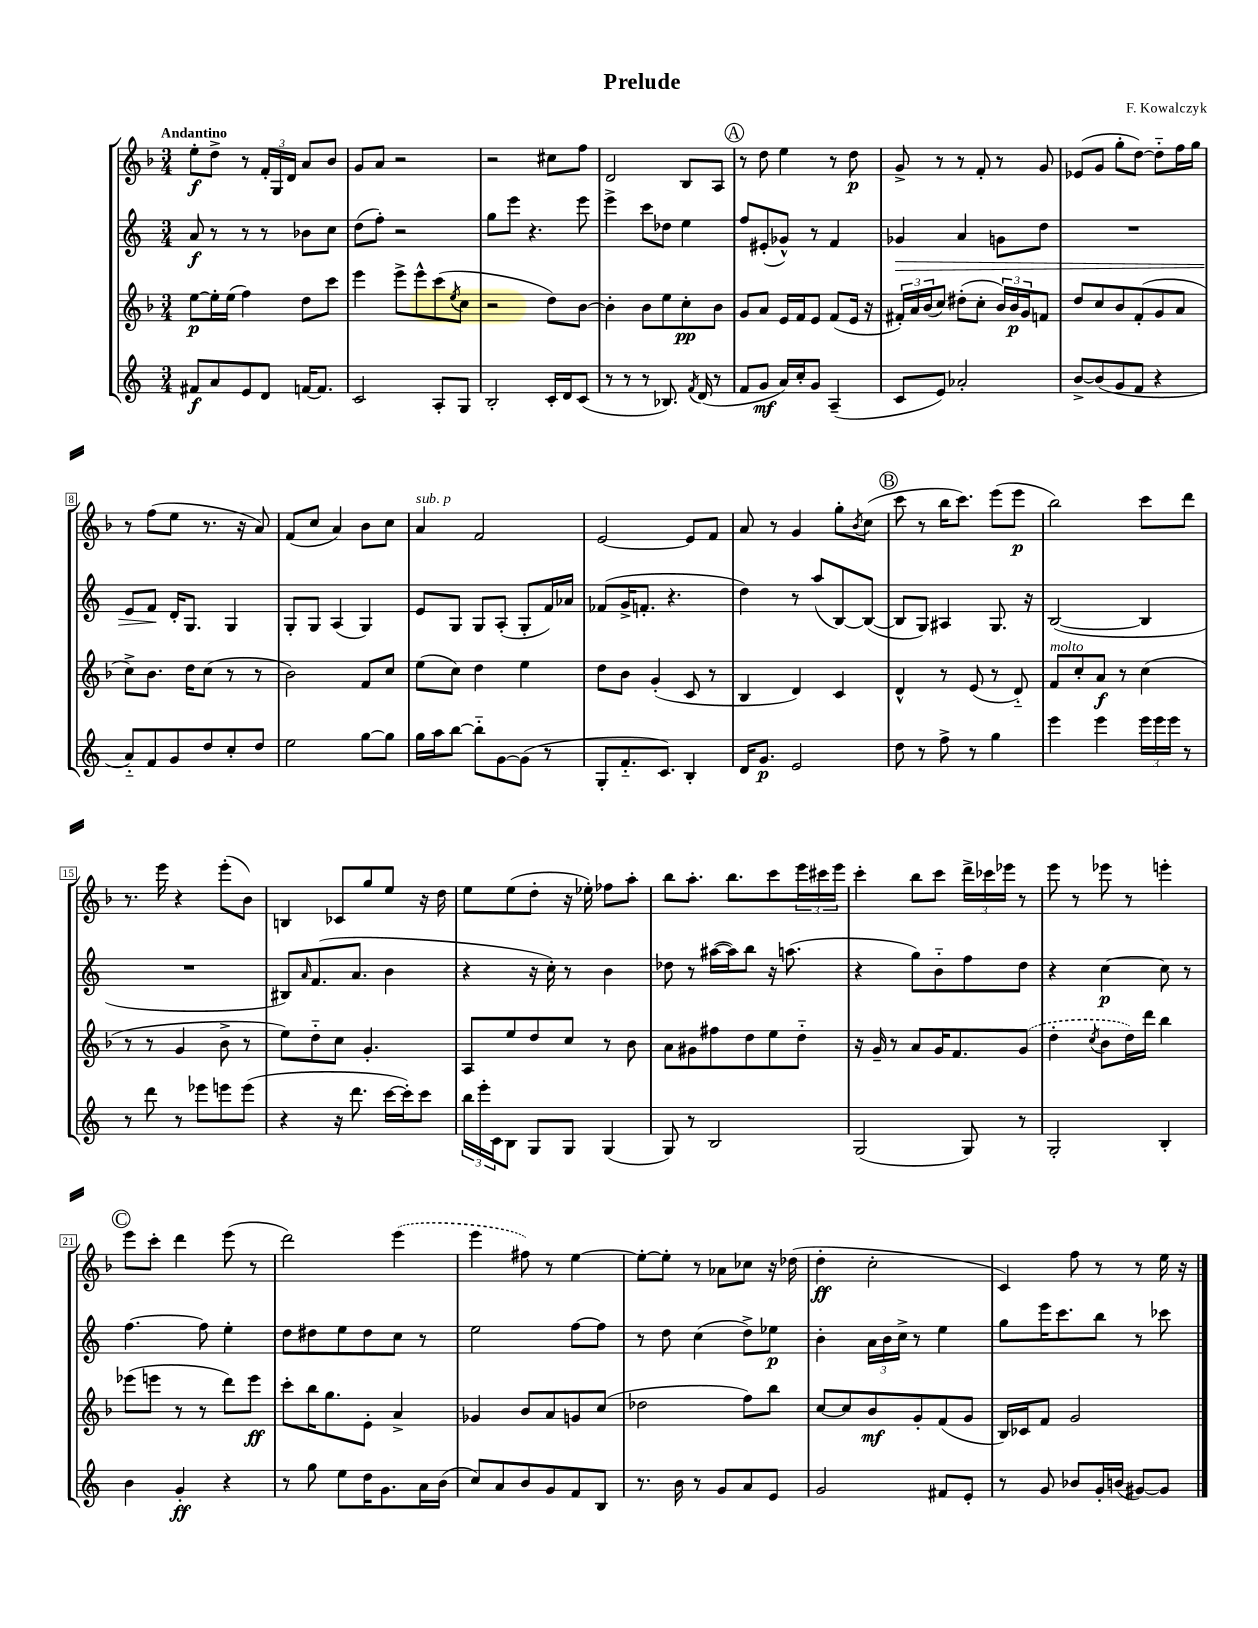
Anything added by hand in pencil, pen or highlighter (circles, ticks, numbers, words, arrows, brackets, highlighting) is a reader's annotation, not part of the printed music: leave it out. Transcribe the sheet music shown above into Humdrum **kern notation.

**kern	**kern	**kern	**kern
*staff4	*staff3	*staff2	*staff1
*clefG2	*clefG2	*clefG2	*clefG2
*k[]	*k[b-]	*k[]	*k[b-]
*M3/4	*M3/4	*M3/4	*M3/4
8f#	[8ee	8a	8ee'
8a	16ee']	8r	8dd^
.	(16ee	.	.
8e	4ff)	8r	8r
8d	.	8r	24f'
.	.	.	24G
.	.	.	24d
[16f	8dd	8b-	8a
8.f]	.	.	.
.	8ccc	8cc	8b-
=	=	=	=
2c	4eee	(8dd	8g
.	.	8ff')	8a
.	8eee^	2r	2r
.	8eee^^	.	.
8A'	(8ccc	.	.
.	8qee	.	.
8G	8cc	.	.
=	=	=	=
2B'	2r	8gg	2r
.	.	8eee	.
.	.	4.r	.
16c'	8dd)	.	8cc#
16d	.	.	.
(8c	[8b-	8eee	8ff
=	=	=	=
8r	4b-']	4eee^	2d
8r	.	.	.
8r	8b-	8ccc	.
8.B-)	8ee	8dd-	.
.	8cc'	4ee	8B-
8qf	.	.	.
(16d	.	.	.
8r	8b-	.	8A
=	=	=	=
8f	8g	8ff	8r
8g	8a	(8e#'	8dd
16a)	16e	8g-^^)	4ee
16cc'	16f	.	.
8g	8e	8r	.
(4A~	(8f	4f	8r
.	16e	.	8dd
.	16r	.	.
=	=	=	=
8c	24f#')	4g-	8g^
.	24a	.	.
.	(24b-	.	.
8e)	8cc)	.	8r
2a-'	(8dd#'	4a	8r
.	8cc'	.	8f'
.	24b-)	8g	8r
.	24b-	.	.
.	24g	.	.
.	8f	8dd	8g
=	=	=	=
[8b^	8dd	2.r	(8e-
(8b]	8cc	.	8g
8g	8b-	.	8gg'
8f	(8f'	.	[8dd)
4r	8g	.	8dd'~]
.	8a	.	16ff
.	.	.	16gg
=	=	=	=
8a'~)	8cc^)	8e	8r
8f	8.b-	8f	(8ff
8g	.	16d'	8ee
.	16dd	8.G	.
8dd	(8cc	.	8.r
8cc'	8r	4G	.
.	.	.	16r
8dd	8r	.	8a)
=	=	=	=
2ee	2b-)	8G'	(8f
.	.	8G	8cc
.	.	(4A	4a)
[8gg	8f	4G)	8b-
8gg]	8cc	.	8cc
=	=	=	=
16gg	(8ee	8e	4a
16aa	.	.	.
[8bb	8cc)	8G	.
8bb'~]	4dd	8G	2f
[8g	.	(8A'	.
(8g]	4ee	8G'	.
8r	.	16f)	.
.	.	16a-	.
=	=	=	=
8G'	8dd	(8f-	[2e
8.f'~	8b-	16g^	.
.	.	8.f'	.
.	(4g'	.	.
8.c)	.	.	.
.	.	4.r	.
4B'	8c	.	8e]
.	8r	.	8f
=	=	=	=
16d	4B-	4dd)	8a
8.g	.	.	.
.	.	.	8r
2e	4d)	8r	4g
.	.	(8aa	.
.	4c	[8B)	8gg'
.	.	.	8qb-
.	.	(8B_	(8cc
=	=	=	=
8dd	4d^^	8B]	8ccc
8r	.	8G)	8r
8ff^	8r	4A#	16bb-
.	.	.	8.ccc)
8r	(8e	.	.
4gg	8r	8.G	(8eee
.	8d'~)	.	8eee
.	.	16r	.
=	=	=	=
4eee	8f	([2B	2bb-)
.	8cc'	.	.
4eee	8a	.	.
.	8r	.	.
24eee	(4cc	4B]	8ccc
24eee	.	.	.
24eee	.	.	.
8r	.	.	8ddd
=	=	=	=
8r	8r	2.r	8.r
8ddd	8r	.	.
.	.	.	16eee
8r	4g	.	4r
8eee-	.	.	.
8eee	8b-^	.	(8eee'
(8eee	8r	.	8b-)
=	=	=	=
4r	8ee)	8B#)	4B
.	.	16qqa	.
.	8dd'~	(8.f	.
16r	8cc	.	8c-
8.ddd	.	8.a	.
.	4.g'	.	8gg
[16ccc	.	4b	8ee
16ccc'])	.	.	.
8ccc	.	.	16r
.	.	.	16dd
=	=	=	=
24bb	8A	4r	8ee
24eee'	.	.	.
24c	.	.	.
8B	8ee	.	(8ee
8G	8dd	16r	8dd'
.	.	16cc')	.
8G	8cc	8r	16r
.	.	.	16ee-')
(4G	8r	4b	8ff-
.	8b-	.	8aa'
=	=	=	=
8G)	8a	8dd-	8bb-
8r	8g#	8r	8.aa'
2B	8ff#	([16aa#	.
.	.	16aa#])	8.bb-
.	8dd	8bb	.
.	8ee	16r	8ccc
.	.	(8.aa	.
.	8dd'~	.	24eee
.	.	.	24ccc#
.	.	.	24eee
=	=	=	=
(2G	16r	4r	4ccc'
.	16g~	.	.
.	8r	.	.
.	8a	8gg)	8bb-
.	16g	8b'~	8ccc
.	8.f	.	.
8G)	.	8ff	24ddd^
.	.	.	24ccc-
.	.	.	24eee-
8r	(8g	8dd	8r
=	=	=	=
2G'	4dd'	4r	8eee
.	.	.	8r
.	8qcc	.	.
.	8b-	[4cc	8eee-
.	16dd)	.	8r
.	16ddd	.	.
4B'	4bb-	8cc]	4eee'
.	.	8r	.
=	=	=	=
4b	(8eee-	[4.ff	8eee
.	8eee	.	8ccc'
4g'	8r	.	4ddd
.	8r	8ff]	.
4r	8ddd)	4ee'	(8eee
.	8eee	.	8r
=	=	=	=
8r	8ccc'	8dd	2ddd)
8gg	16bb-	8dd#	.
.	8.gg	.	.
8ee	.	8ee	.
16dd	8e'	8dd#	.
8.g	.	.	.
.	4a^	8cc	(4eee
16a	.	8r	.
(16b	.	.	.
=	=	=	=
8cc)	4g-	2ee	4eee
8a	.	.	.
8b	8b-	.	8ff#)
8g	8a	.	8r
8f	8g	[8ff	[4ee
8B	(8cc	8ff]	.
=	=	=	=
8.r	2dd-	8r	8ee'_
.	.	8dd	8ee']
16b	.	.	.
8r	.	(4cc	8r
8g	.	.	8a-
8a	8ff)	8dd^)	8cc-
8e	8bb-	8ee-	16r
.	.	.	(16dd-
=	=	=	=
2g	[8cc	4b'	4dd'
.	8cc]	.	.
.	8b-	24a	2cc'
.	.	24b	.
.	.	24cc^	.
.	8g'	8r	.
8f#	(8f	4ee	.
8e'	8g	.	.
=	=	=	=
8r	16B-)	8gg	4c)
.	16c-	.	.
8g	8f	16eee	.
.	.	8.ccc	.
8b-	2g	.	8ff
16g'	.	8bb	8r
(16b	.	.	.
[8g#)	.	8r	8r
8g#]	.	8ccc-	16ee
.	.	.	16r
==	==	==	==
*-	*-	*-	*-
